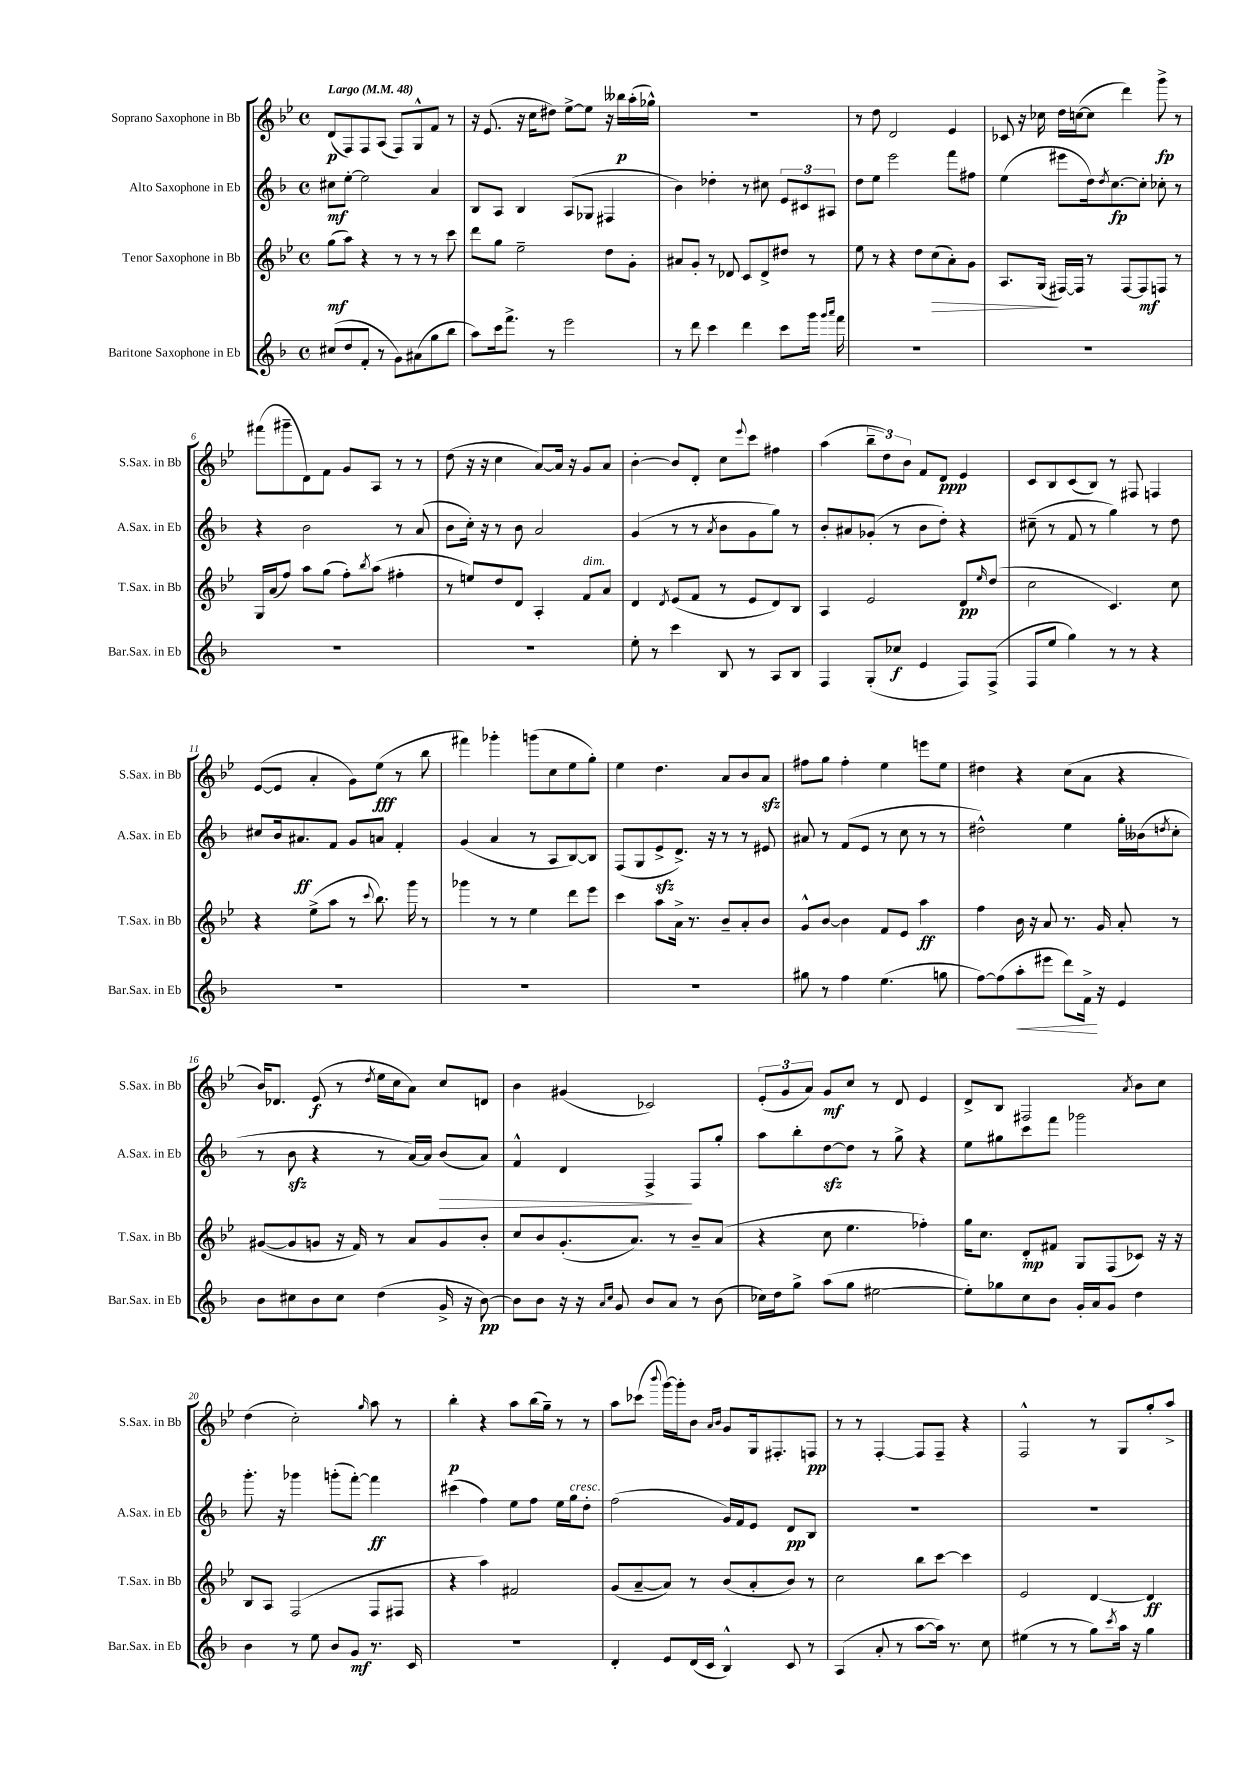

**kern	**kern	**kern	**kern
*staff4	*staff3	*staff2	*staff1
*clefG2	*clefG2	*clefG2	*clefG2
*k[b-]	*k[b-e-]	*k[b-]	*k[b-e-]
*M4/4	*M4/4	*M4/4	*M4/4
*met(c)	*met(c)	*met(c)	*met(c)
*MM48	*MM48	*MM48	*MM48
(8cc#/L	(8gg\L	8cc#\L	(8d/L
8dd/	8aa\J)	[8ee'\J	8F/)
8f'/J	4r	2ee\]	8F/
8r	.	.	(8A/J
8g\L)	8r	.	8F/L)
(8a#\	8r	.	8G^^/
8gg\	8r	4a/	8f/J
8bb-\J	8ccc\	.	8r
=	=	=	=
8aa\L)	8ddd\L	8B-/L	16r
.	.	.	(8.e-/
16ccc\k	8gg\J	8A/J	.
8.fff^\J	.	.	.
.	2ee-~\	4B-/	16r
.	.	.	16cc\LK
8r	.	.	8dd#\J)
2eee\	.	(8A/L	[8ee-^\L
.	.	8G-/J	8ee-\]J
.	8dd\L	4F#/	16r
.	.	.	16bb--\LL
.	8g'\J	.	(16aa'\
.	.	.	16gg-^^\JJ)
=	=	=	=
8r	8a#/L	4b-\)	1r
8ddd\	8g'/J	.	.
4ccc\	8r	4dd-'\	.
.	8d-/	.	.
4ddd\	8c/L	8r	.
.	8d-^/	8cc#\	.
8ccc\L	8dd#/J	12e/L	.
.	.	12c#/	.
16ggg\Jk	8r	.	.
.	.	12A#/J	.
16qqggg/LL	.	.	.
16qqaaa/JJ	.	.	.
16fff\	.	.	.
=	=	=	=
1r	8ee-\	8dd\L	8r
.	8r	8ee\J	8dd\
.	4r	2eee\	2d/
.	8dd\L	.	.
.	(8cc\	.	.
.	8a'\)	8fff\L	4e-/
.	8g\J	8ff#\J	.
=	=	=	=
1r	8.A/L	(4ee\	8c-/
.	.	.	16r
.	(16G/Jk	.	16cc-\
.	[16F#/LL)	8eee#\L	16dd\LL
.	16F#/]JJ	.	([16cc\J
.	8r	16dd\k)	8cc\]J
.	.	8qdd/	.
.	.	[8.cc\	.
.	[8F#/L	.	4ddd\)
.	8F#/]	8cc'\]J	.
.	8F/J	8cc-'\	8ggg^\
.	8r	8r	8r
=	=	=	=
1r	16G/LL	4r	(8fff#\L
.	(16a/J	.	.
.	8ff/J)	.	8ggg#~\
.	8aa\L	2b-\	8d\)
.	(8gg\J	.	8f\J
.	8ff'\L)	.	8g/L
.	8qbb-/	.	.
.	(8aa\J	.	8A/J
.	4ff#'\	8r	8r
.	.	(8a/	8r
=	=	=	=
1r	8r	8b-\L	(8dd\
.	8ee/L)	16cc'\Jk)	16r
.	.	16r	16r
.	8dd/	8r	4cc\
.	8d/J	8b-\	.
.	4A'/	2a/	[8a/L)
.	.	.	16a/]Jk
.	.	.	16r
.	8f/L	.	8g/L
.	8a/J	.	8a/J
=	=	=	=
8ee'\	4d/	(4g/	[4b-'\
8r	.	.	.
.	8qd/	.	.
4ccc\	(8e-/L	8r	8b-/]L
.	8f/J	8r	8d'/J
.	.	8qa/	.
8B-/	8r	8b-\L	8cc\L
.	.	.	8qqeee-/
8r	8e-/L	8g\	8ccc\J
8A/L	8d/)	8gg\J)	4ff#\
8B-/J	8B-/J	8r	.
=	=	=	=
4F/	4A/	8b-'/L	(4aa\
.	.	8a#/	.
(8G'/L	2e-/	(8g-'/J	12bb-~\L
.	.	.	12dd\)
8cc-/J	.	8r	.
.	.	.	12b-\J
4e/	.	8b-\L	8f/L
.	.	8dd'\J)	8d/J
8F/L)	8d/L	4r	4e-/
.	16qqee-/	.	.
(8F^/J	(8dd/J	.	.
=	=	=	=
8F/L	2cc\	(8cc#~\	8c/L
8ee/J	.	8r	8B-/
4gg\)	.	8f/	(8c/
.	.	8r	8B-/J)
8r	4.c/)	4gg\)	8r
8r	.	.	8F#/
4r	.	8r	4F/
.	8cc\	8dd\	.
=	=	=	=
1r	4r	8cc#/L	([8e-/L
.	.	16b-/k	8e-/]J
.	.	8.a#/	.
.	(8ee-^\L	.	4a'/
.	8aa\J	8f/J	.
.	8r	8g/L	8g\L)
.	8qqccc/	.	.
.	8.bb-\)	8a/J	(8ee-\J
.	.	4f'/	8r
.	16ggg\	.	.
.	8r	.	8bb-\
=	=	=	=
1r	4ggg-\	(4g/	4fff#\)
.	8r	4a/	4ggg-'\
.	8r	.	.
.	4ee-\	8r	(8ggg\L
.	.	8A/L	8cc\
.	8ddd\L	[8B-/)	8ee-\
.	8eee-\J	8B-/]J	8gg'\J)
=	=	=	=
1r	4ccc\	(8F/L	4ee-\
.	.	8G/	.
.	8aa\L	8e^/	4.dd\
.	16a^\Jk	8.d^/J)	.
.	8.r	.	.
.	.	16r	.
.	8b-~/L	8r	8a/L
.	8a'/	8r	8b-/
.	8b-/J	8e#/	8a/J
=	=	=	=
8gg#\	8g^^/L	8a#/	8ff#\L
8r	[8b-/J	8r	8gg\J
4ff\	4b-\]	(8f/L	4ff#'\
.	.	8e/J	.
(4.ee\	8f/L	8r	4ee-\
.	8e-/J	8cc\	.
.	4aa\	8r	8eee\L
8gg\	.	8r	8ee-\J
=	=	=	=
[8ff\L)	4ff\	2dd#^^\)	4dd#\
(8ff\]	.	.	.
8aa'\	16b-\	.	4r
.	16r	.	.
8eee#\J	8a/	.	.
8ddd\L)	8.r	4ee\	(8cc\L
16f^\Jk	.	.	8a\J
16r	16g/	.	.
4e/	8a'/	16gg'\LL	4r
.	.	(16b--\J	.
.	.	8qdd/	.
.	8r	8cc'\J	.
=	=	=	=
8b-\L	([8g#/L	8r	16b-/LK)
.	.	.	8.d-/J
8cc#\	8g#/]	8b-\	.
8b-\	8g/J	4r	(8e-/
8cc#\J	16r	.	8r
.	16f/)	.	.
.	.	.	8qdd/
(4dd\	8r	8r	16ee-\LL
.	.	.	16cc\J
.	8a/L	[16a/LL)	8a\J)
.	.	16a/]JJ	.
16g^/	8g/	(8b-/L	8cc/L
16r	.	.	.
[8b-\)	8b-'/J	8a/J)	8d/J
=	=	=	=
8b-\]L	8cc/L	4f^^/	4b-\
8b-\J	8b-/	.	.
16r	(8.g'/	4d/	(4g#/
16r	.	.	.
16qqa/LL	.	.	.
16qqcc/JJ	.	.	.
8g/	.	.	.
.	8.a/J)	.	.
8b-/L	.	4F^/	2c-/)
8a/J	8r	.	.
8r	8b-~/L	8F/L	.
(8b-\	(8a/J	8gg'/J	.
=	=	=	=
16cc-\LL)	4r	8aa\L	(12e-'/L
16dd\J	.	.	.
.	.	.	12g/
8gg^\J	.	8bb-'\	.
.	.	.	12a/J)
(8aa\L	8cc\	[8dd\	8g/L
8gg\J	4.ee-\	8dd\]J	8cc/J
[2ee#\	.	8r	8r
.	.	8gg^\	8d/
.	4ff-'\)	4r	4e-/
=	=	=	=
8ee#'\]L)	16gg\LK	8ee\L	8d^/L
.	8.cc\J	.	.
8gg-\	.	8gg#\	8B-/J
8cc\	8d'/L	8ccc\	2F#/
8b-\J	8f#/J	8fff\J	.
16g'/LL	8G/L	2ggg-\	.
16a/J	.	.	.
8g/J	(8F/	.	.
.	.	.	8qa/
4dd\	8c-/J)	.	8b-\L
.	16r	.	8cc\J
.	16r	.	.
=	=	=	=
4b-\	8B-/L	8.ggg'\	(4dd\
.	8A/J	.	.
.	.	16r	.
8r	(2F/	4ggg-\	2cc'\)
8ee\	.	.	.
8b-/L	.	(8ggg'\L	.
8g/J	.	[8fff'\J)	.
.	.	.	16qqgg/
8.r	8F/L	4fff\]	8aa\
.	8F#/J	.	8r
16c/	.	.	.
=	=	=	=
1r	4r	(4ccc#\	4bb-'\
.	4aa\)	4ff\)	4r
.	2f#/	8ee\L	8aa\L
.	.	8ff\J	(16bb-\L
.	.	.	16gg~\JJ)
.	.	16ee\LL	8r
.	.	16gg\J	.
.	.	8dd'\J	8r
=	=	=	=
4d'/	(8g/L	(2ff\	8aa\L
.	[8a~/	.	(8ccc-\J
.	.	.	8qqbbb-/
8e/L	8a/]J)	.	[16ggg\LL)
.	.	.	16ggg'\]J
(16d/L	8r	.	8b-\J
16c/JJ	.	.	.
.	.	.	16qqa/LL
.	.	.	16qqb-/JJ
4B-^^/)	(8b-/L	16g/LL)	8g/L
.	.	16f/J	.
.	8a'/	8e/J	16G/k
.	.	.	8.F#'/
8c/	8b-/J)	8d/L	.
8r	8r	8B-/J	8F/J
=	=	=	=
(4A/	2cc\	1r	8r
.	.	.	8r
8a'/	.	.	[4F'/
8r	.	.	.
[8aa\L	8bb-\L	.	8F/]L
16aa\]Jk)	[8ccc\J	.	8F~/J
8.r	.	.	.
.	4ccc\]	.	4r
8cc\	.	.	.
=	=	=	=
(4ee#\	2e-/	1r	2F^^/
8r	.	.	.
8r	.	.	.
8gg\L)	[4d/	.	8r
8qccc/	.	.	.
16aa\Jk	.	.	8G/L
16r	.	.	.
4gg\	4d/]	.	8gg'/
.	.	.	8aa^/J
==	==	==	==
*-	*-	*-	*-
